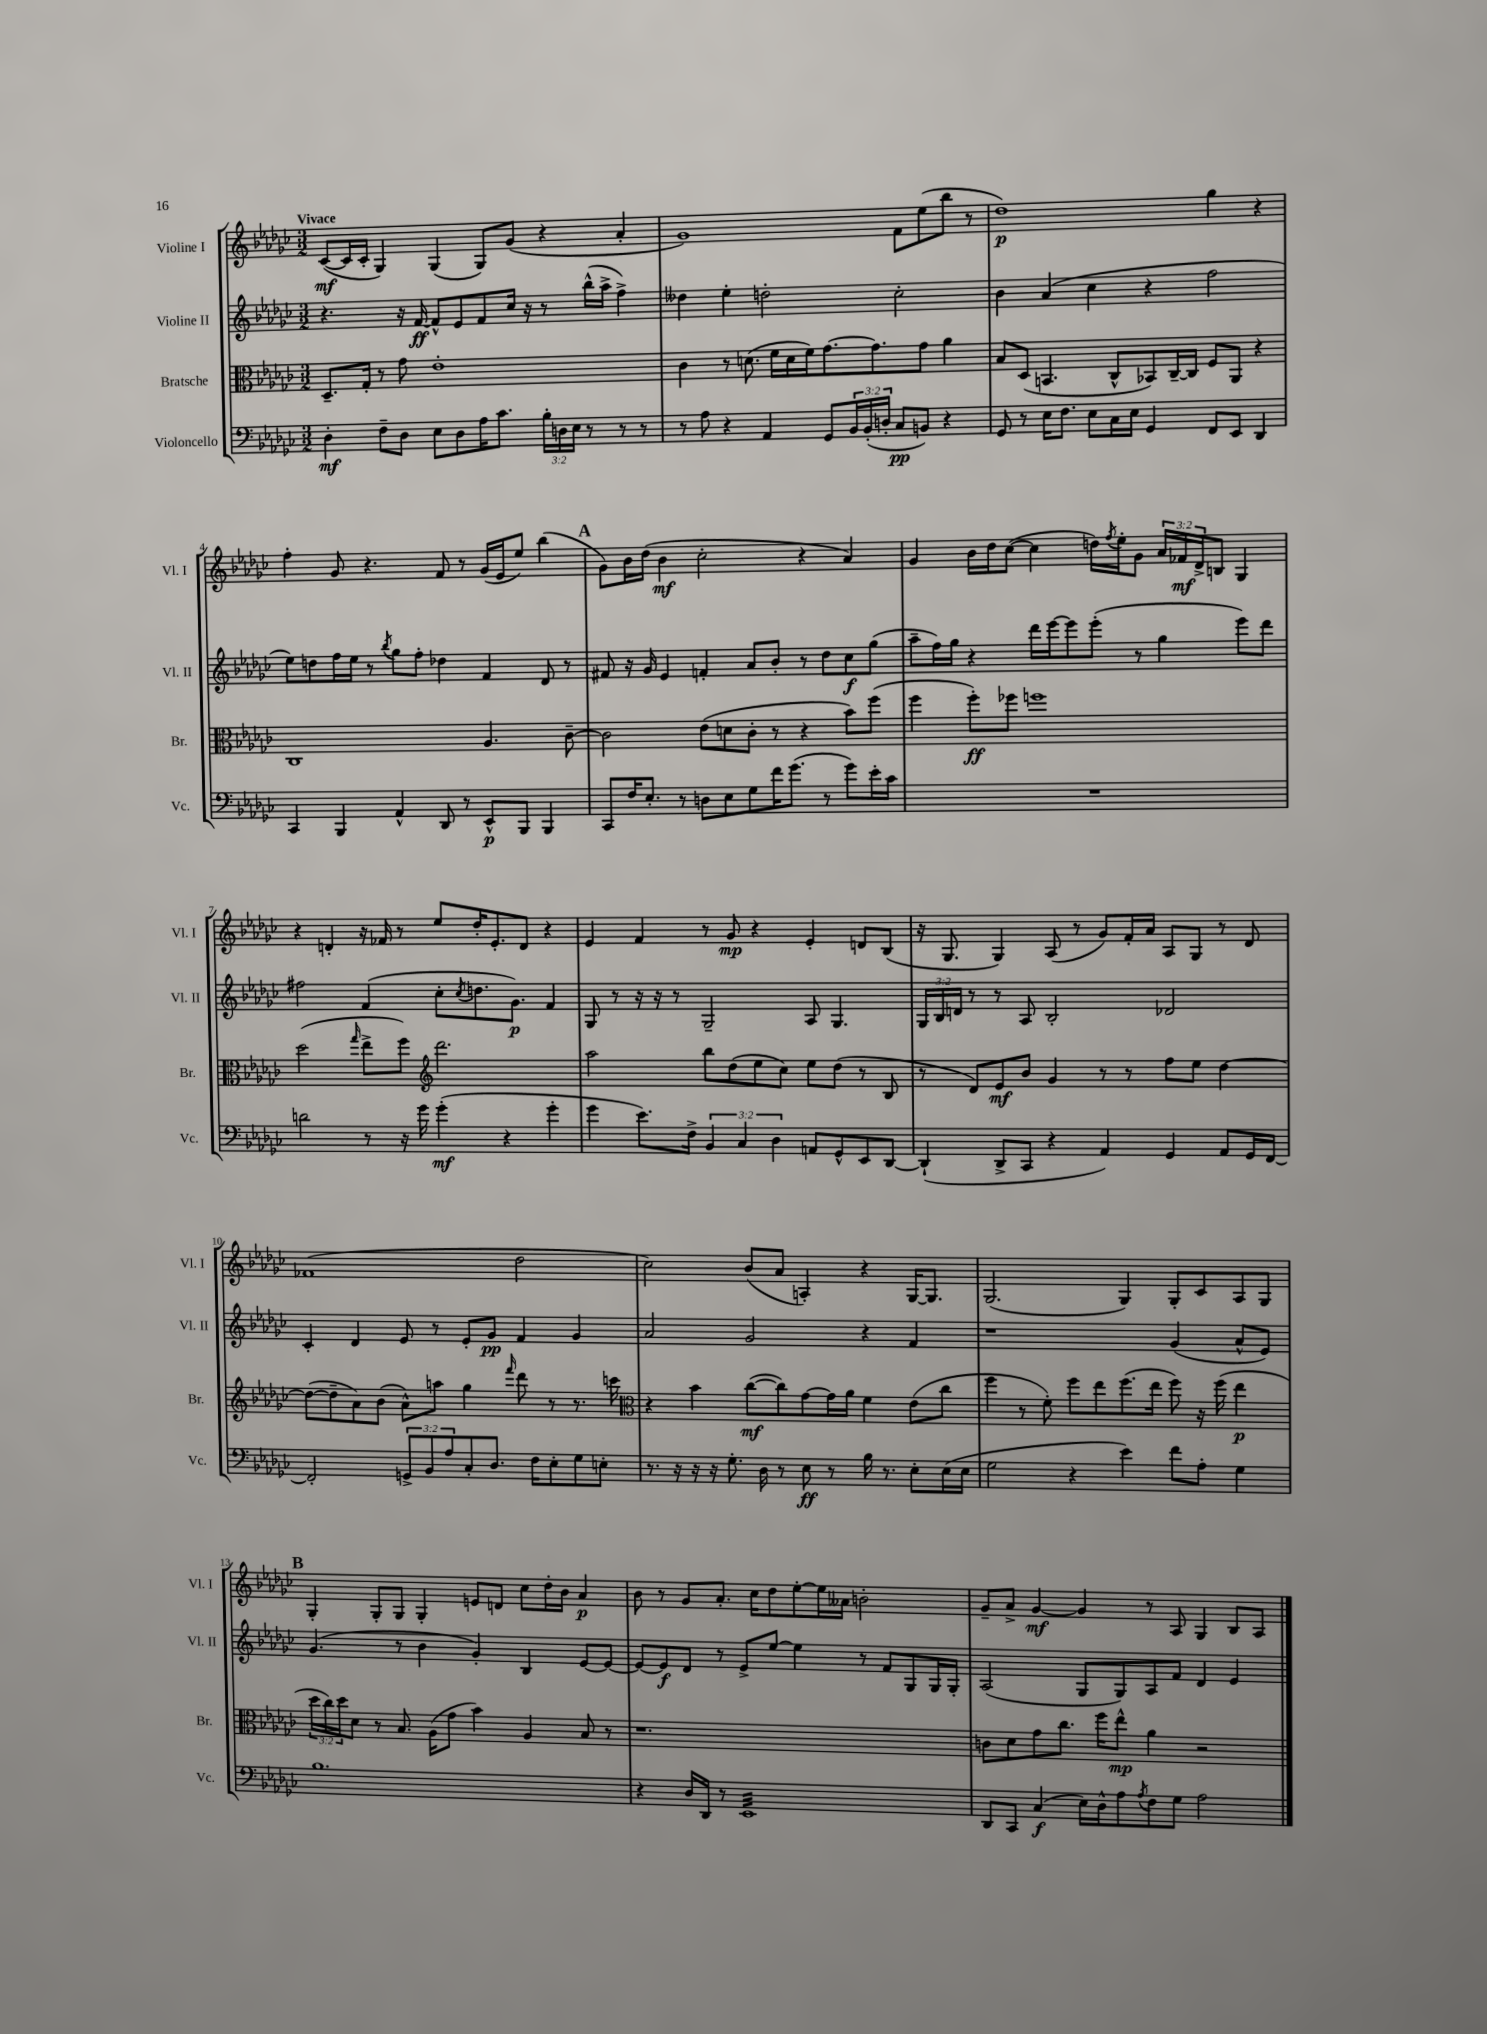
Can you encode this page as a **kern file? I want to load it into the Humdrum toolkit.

**kern	**kern	**kern	**kern
*staff4	*staff3	*staff2	*staff1
*clefF4	*clefC3	*clefG2	*clefG2
*k[b-e-a-d-g-c-]	*k[b-e-a-d-g-c-]	*k[b-e-a-d-g-c-]	*k[b-e-a-d-g-c-]
*M3/2	*M3/2	*M3/2	*M3/2
4D-'\	8.D-~/L	4.r	([8c-/L
.	.	.	16c-/]L
.	16G-'/Jk	.	16c-'/JJ
8F~\L	8r	.	4G-/)
8D-\J	8g-\	16r	.
.	.	[16f/	.
8E-\L	1e-'	8f^^/]L	(4G-/
8D-\	.	8e-/	.
16A-\K	.	8f/	8G-/L)
8.c-\J	.	.	.
.	.	16cc-/Jk	(8g-/J
.	.	16r	.
24B-'\LL	.	8r	4r
24D\	.	.	.
24E-\JJ	.	.	.
8r	.	(16bb-^^\LL	.
.	.	16aa-^\JJ	.
8r	.	4ff^\)	4a-'/
8r	.	.	.
=	=	=	=
8r	4c-\	4dd--\	1g-)
8A-\	.	.	.
4r	8r	4ee-'\	.
.	(8.d\	.	.
4AA-/	.	2dd'\	.
.	16f\LL	.	.
.	16d\	.	.
.	16f\J)	.	.
8GG-/L	[8.g-\	.	.
24BB-/L	.	.	.
(24BB-'/	.	.	.
.	8.g-\]	.	.
24D'/JJ	.	.	.
8C-/L	.	2cc-'\	8f\L
8BB/J)	8g-\J	.	(8ee-\
4r	4a-\	.	8bb-\J
.	.	.	8r
=	=	=	=
8GG-/	8B-/L	4b-\	1dd-)
8r	(8D-/J	.	.
16E-\LK	4.BB/	(4a-/	.
8.F\J	.	.	.
8E-\L	.	4cc-\	.
16C-\L	8C-^^/L	.	.
16E-\JJ	.	.	.
4GG-/	8BB-/)	4r	.
.	[16C-~/L	.	.
.	16C-/]JJ	.	.
8FF/L	8F/L	2ff\	4gg-\
8EE-/J	8AA-/J	.	.
4DD-/	4r	.	4r
=	=	=	=
4CC-/	1C-	8ee-\L)	4ff'\
.	.	8dd\	.
4BBB-/	.	16ff\L	8g-/
.	.	16ee-\JJ	.
.	.	8r	4.r
.	.	8qbb-/	.
4AA-^^/	.	8gg-\L	.
.	.	8ff'\J	.
8DD-/	.	4dd-\	8f/
8r	.	.	8r
8EE-^^/L	4.A-/	4f/	(16g-/LL
.	.	.	16e-/J
8BBB-/J	.	.	8ee-/J)
4BBB-/	.	8d-/	(4bb-\
.	[8c-~\	8r	.
=	=	=	=
8CC-/L	2c-\]	8f#/	8g-\L)
16F/K	.	16r	16b-\L
8.E-'/J	.	16g-/	(16dd-\JJ
.	.	4e-/	4b-\
8r	.	.	.
8D\L	(8e-\L	4f'/	2cc-'\
8E-\	8d\	.	.
8G-\	8c-'\J	8a-/L	.
16f\K	8r	8b-'/J	.
(8.g-\J	.	.	.
.	4r	8r	4r
8r	.	8dd-\L	.
8g-\L)	8b-\L)	8cc-\	4a-/)
16e-'\L	(8ff\J	(8gg-\J	.
16c-\JJ	.	.	.
=	=	=	=
1.r	4ff\	8aa-~\L	4g-/
.	.	16ff\L)	.
.	.	16gg-\JJ	.
.	8ff'\L)	4r	16b-\LL
.	.	.	16dd-\J
.	8ff-\J	.	([8cc-\J
.	1ff	16ddd-\LL	4cc-\]
.	.	[16eee-\J	.
.	.	8eee-\]	.
.	.	(8eee-'\J	16dd\LL)
.	.	.	8qff/
.	.	.	16ee-'\J
.	.	8r	8g-\J
.	.	4gg-\	24a-/LL
.	.	.	24f-/
.	.	.	24d-^/J
.	.	.	8B/J
.	.	8eee-\L)	4G-/
.	.	8ddd-\J	.
=	=	=	=
2d\	(2dd-\	2ff#\	4r
.	.	.	4d'/
.	16qqgg-/	.	.
8r	8ee-^\L	(4f/	16r
.	.	.	16f-/
16r	8ff\J)	.	8r
16g-\	.	.	.
*	*clefG2	*	*
(4g-'\	2.ddd-\	8cc-'\L	8ee-/L
.	.	8qcc-/	.
.	.	8.dd\	16dd-'/K
.	.	.	8.e-'/
4r	.	.	.
.	.	8.g-\J)	.
.	.	.	8d/J
4g-'\	.	4f/	4r
=	=	=	=
4g-\	2aa-\	8G-/	4e-/
.	.	8r	.
8.e-\L)	.	16r	4f/
.	.	16r	.
.	.	8r	.
16F^\Jk	.	.	.
6BB-/	8bb-\L	2G-~/	8r
.	(8dd-\	.	8g-/
6C-/	.	.	.
.	8ee-\	.	4r
6D-\	.	.	.
.	8cc-\J)	.	.
8AA/L	8ee-\L	8A-/	4e-'/
8GG-^^/	(8dd-\J	4.G-/	.
8EE-/	8r	.	8d/L
[8DD-/J	8B-/	.	(8B-/J
=	=	=	=
(4DD-`/]	8r	24G-/LL	16r
.	.	24B-/	.
.	.	.	8.G-/
.	.	24d/JJ	.
.	8d-/L)	8r	.
8DD-^/L	8e-/	8r	4G-/)
8CC-/J	8b-/J	8A-/	.
4r	4g-/	2B-'/	(8A-/
.	.	.	8r
4AA-/)	8r	.	8g-/L)
.	8r	.	16f'/L
.	.	.	16a-/JJ
4GG-/	8ff\L	2d-/	8A-/L
.	8ee-\J	.	8G-/J
8AA-/L	[4dd-\	.	8r
16GG-/L	.	.	8d-/
[16FF/JJ	.	.	.
=	=	=	=
2FF'/]	(8dd-\_L	4c-'/	(1f-
.	8dd-~\]	.	.
.	8a-\)	4d-/	.
.	(8b-\J	.	.
12GG^/L	8a-^^\L)	8e-/	.
12BB-/	.	.	.
.	8aa\J	8r	.
12A-/	.	.	.
8C-'/	4gg-\	8e-'/L	.
8.D-/J	.	8g-/J	.
.	16qqfff/	.	.
.	8ddd-\	4f/	2dd-\
16F\LK	.	.	.
8E-'\	8r	.	.
8G-\	8.r	4g-/	.
8E'\J	.	.	.
.	16ccc\	.	.
=	=	=	=
*	*clefC3	*	*
8.r	4r	2a-/	2cc-\)
16r	.	.	.
16r	4b-\	.	.
16r	.	.	.
8.G-'\	.	.	.
.	([8cc-\L	2g-/	(8b-/L
16D-\	.	.	.
8r	8cc-\])	.	8a-/J
8E-\	[8g-\	.	4A'/)
8r	16g-\]L	.	.
.	16a-\JJ	.	.
16B-\	4f\	4r	4r
8.r	.	.	.
8E-'\L	(8e-\L	4f/	[16G-/LK
.	.	.	8.G-/]J
(16E-\L	8cc-\J	.	.
16E-\JJ	.	.	.
=	=	=	=
2G-\	4ff\	1r	(2.G-/
.	8r	.	.
.	8f'\)	.	.
4r	8ff\L	.	.
.	8ee-\	.	.
4e-\)	(8.ff\	.	4G-/)
.	16ee-\Jk	.	.
8f\L	8ff\)	(4g-/	8G-'/L
8A-'\J	16r	.	8c-/
.	(16ff\	.	.
4G-\	4ee-\	8a-^^/L	8A-/
.	.	8e-/J)	8G-/J
=	=	=	=
1.B-	24dd-\LL	(4.g-/	4G-'/
.	24cc-\)	.	.
.	24dd-\J	.	.
.	8d-\J	.	.
.	8r	.	8G-'/L
.	8.B-/	8r	8G-/J
.	.	4b-\	4G-'/
.	(16A-\LK	.	.
.	8g-\J	.	.
.	4b-\)	4g-'/)	8e/L
.	.	.	8d/J
.	4A-/	4B-/	8cc-\L
.	.	.	16dd-'\L
.	.	.	16b-\JJ
.	8B-/	[8e-/L	4a-/
.	8r	8e-/_J	.
=	=	=	=
4r	1.r	8e-/_L	8b-\
.	.	8e-/]	8r
16D-/LL	.	8d-/J	8g-/L
16DD-/JJ	.	.	.
8r	.	8r	8.a-'/J
1EE-	.	8e-^/L	.
.	.	.	16cc-\LK
.	.	[8ee-/J	8dd-\
.	.	4ee-\]	[8ee-'\
.	.	.	16ee-\]L
.	.	.	16a--\JJ
.	.	8r	2b'\
.	.	8f/L	.
.	.	8G-/	.
.	.	16G-/L	.
.	.	16G-'/JJ	.
=	=	=	=
8DD-/L	8c\L	(2A-/	8g-~/L
8CC-/J	8d-\	.	8a-^/J
(4C-/	8g-\	.	[4g-/
.	8.cc-\J	.	.
16E-\LL)	.	8G-/L	4g-/]
16D-^^\J	16ff\LK	.	.
8A-\	8ee-^^\J	8G-/)	.
8qA-/	.	.	.
8F\	4a-\	8A-/	8r
8G-\J	.	8f/J	8A-/
2A-\	2r	4d-/	4G-/
.	.	4e-/	8B-/L
.	.	.	8A-/J
==	==	==	==
*-	*-	*-	*-
